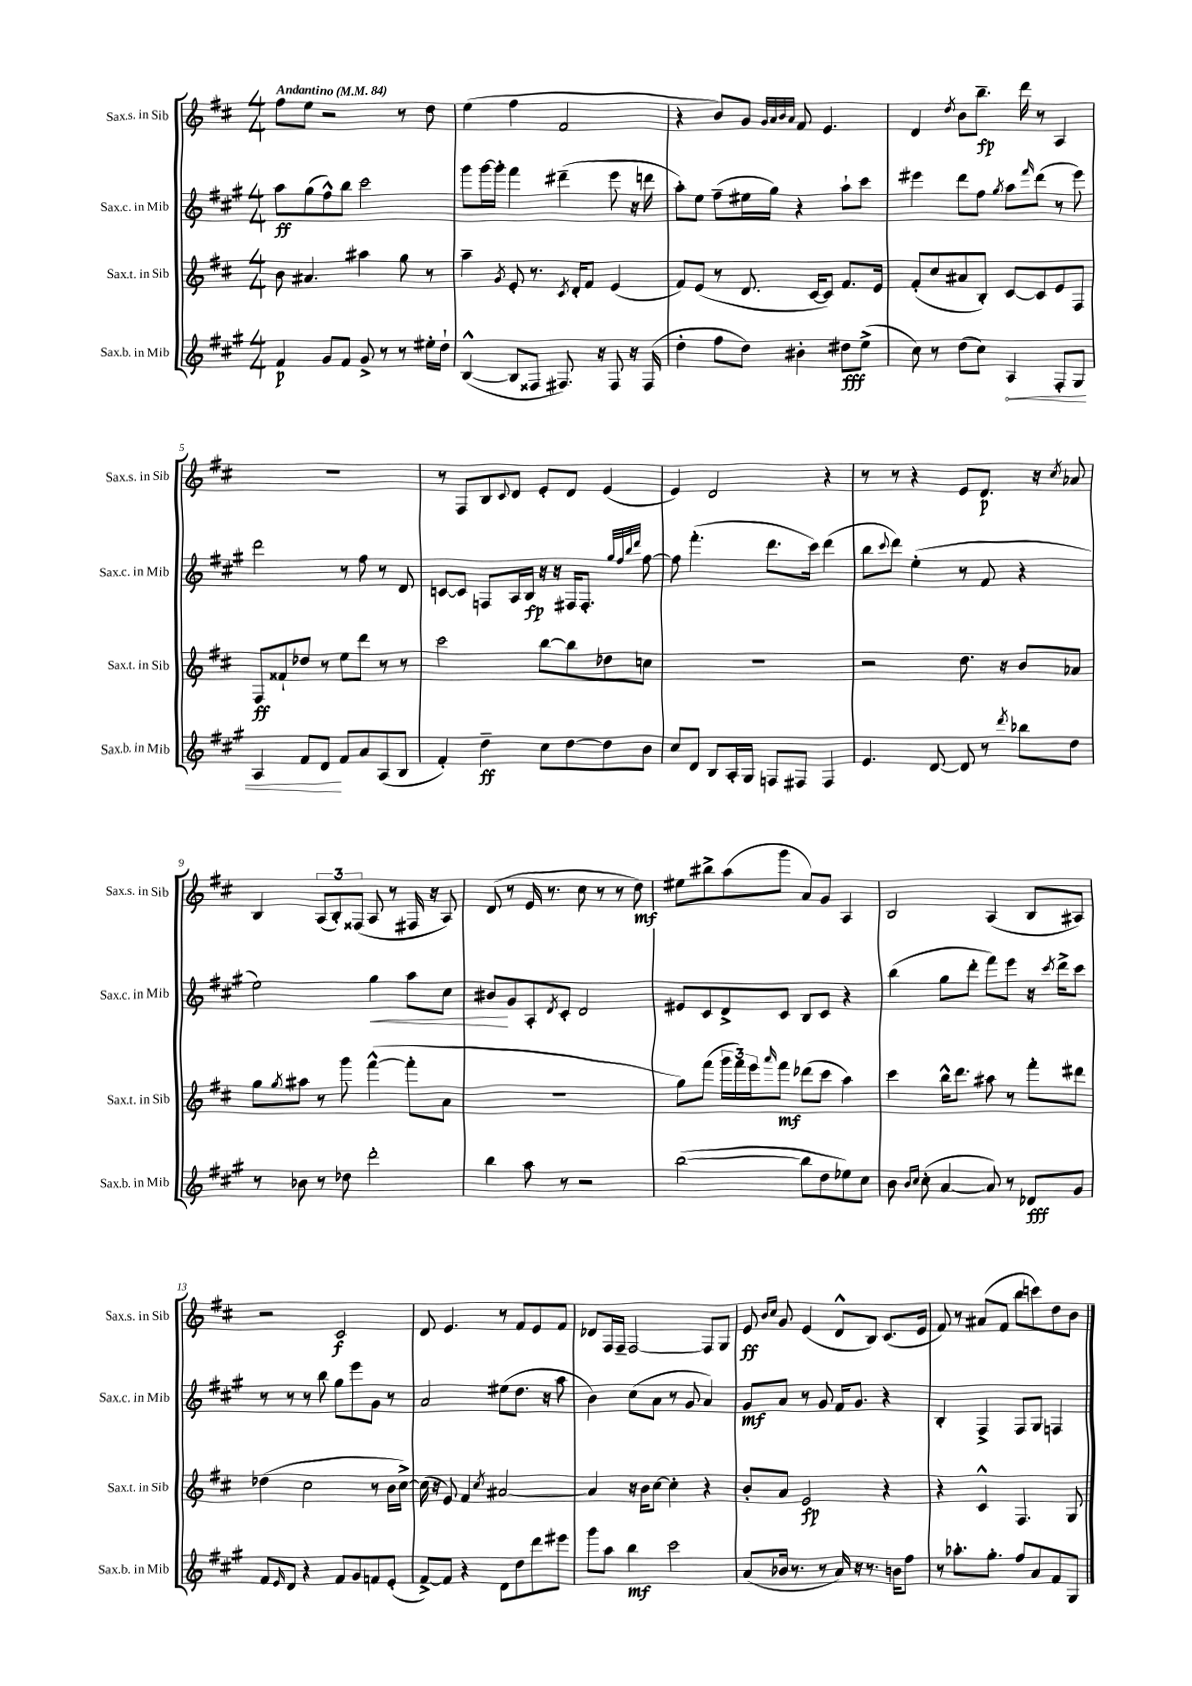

**kern	**kern	**kern	**kern
*staff4	*staff3	*staff2	*staff1
*clefG2	*clefG2	*clefG2	*clefG2
*k[f#c#g#]	*k[f#c#]	*k[f#c#g#]	*k[f#c#]
*M4/4	*M4/4	*M4/4	*M4/4
*MM84	*MM84	*MM84	*MM84
4f#	8b	8aa	8ff#
.	4.a#	(8gg#	8ee
8g#	.	8ff#^^)	2r
8f#	.	8bb	.
8g#^	4aa#	2ccc#	.
8r	.	.	.
8r	8gg	.	8r
16ee#'	8r	.	8dd
16dd`	.	.	.
=	=	=	=
([4B^^	4aa~	8ggg#	(4ee
.	.	[16ggg#	.
.	.	16ggg#']	.
.	8qg	.	.
8B]	8e'	4fff#	4ff#
8F##	8.r	.	.
8.F#)	.	(4ddd#~	2f#
.	8qc#	.	.
.	16d'	.	.
.	8f#	.	.
16r	.	.	.
8F#	(4e	8eee	.
16r	.	16r	.
(16F#	.	16ddd	.
=	=	=	=
4dd'	8f#)	8aa')	4r
.	(8e	8ee	.
8ff#	8r	(8ff#~	8b)
8dd)	8.d	16ee#	8g
.	.	16gg#)	.
.	.	.	32qqg
.	.	.	32qqa
.	.	.	32qqb
.	.	.	32qqa
4b#'	.	4r	8f#
.	[16c#	.	.
.	8c#])	.	4.e
8dd#	8.f#	8aa`	.
(8ee^	.	8ccc#	.
.	16e	.	.
=	=	=	=
8cc#)	(8f#'	4eee#	4d
8r	8cc#	.	.
.	.	.	8qdd
(8dd	8a#	8ddd	8b
8cc#)	8B')	8ff#	8.bb~
.	.	8qgg#	.
4A	[8c#	8aa	.
.	.	.	16ddd
.	.	16qqfff#	.
.	8c#]	(8ddd	8r
8F#'	8e	8r	4A
8G#	8F#	8eee#)	.
=	=	=	=
4A	8F#	2ddd	1r
.	8f##`	.	.
8f#	8dd-	.	.
8d	8r	.	.
8f#	8ee	8r	.
8a	8ddd	8ff#	.
(8A	8r	8r	.
8B	8r	8d	.
=	=	=	=
4f#')	2ccc#	[8c	8r
.	.	8c]	8F#
4dd~	.	8F	8B
.	.	.	8qqc#
.	.	16A	8d
.	.	16B	.
8cc#	[8bb	16r	8e'
.	.	16r	.
[8dd	8bb]	16F#	8d
.	.	8.F#'	.
8dd]	8dd-	.	(4e
.	.	32qqgg#	.
.	.	32qqff#	.
.	.	32qqbb	.
.	.	32qqddd	.
8b	8cc	[8ff#	.
=	=	=	=
8cc#	1r	8ff#]	4e)
8d	.	(4.fff#'	.
8B	.	.	2d
16A'	.	.	.
16G#	.	.	.
8F	.	8.ddd	.
8F#	.	.	.
.	.	16ccc#)	.
4F#	.	(4ddd	4r
=	=	=	=
4.e	2r	8bb	8r
.	.	8qqccc#	.
.	.	8ddd)	8r
.	.	(4ee'	4r
[8d	.	.	.
8d]	8.dd	8r	8e
8r	.	8f#	8.d
.	16r	.	.
8qddd	.	.	.
8bb-	8b	4r	.
.	.	.	16r
.	.	.	8qcc#
8dd	8a-	.	8a-
=	=	=	=
8r	8gg	2ee)	4B
.	8qgg	.	.
8b-	8aa#	.	.
8r	8r	.	(12A
.	.	.	12B')
8dd-	8ggg	.	.
.	.	.	(12F##
2ddd'	([4fff#^^	4gg#	8A
.	.	.	8r
.	8fff#']	8aa	16F#
.	.	.	16r
.	8a	8cc#	8A)
=	=	=	=
4bb	1r	8b#	(8d
.	.	8g#	8r
8aa	.	8A'	16e
.	.	.	8.r
.	.	8qd	.
8r	.	8c#'	.
2r	.	2d	8cc#
.	.	.	8r
.	.	.	8r
.	.	.	8dd)
=	=	=	=
([2bb	8gg)	8e#	8ee#
.	(8fff#	8c#	8bb#^
.	24ggg	8d^	(8aa
.	24fff#)	.	.
.	24eee	.	.
.	16qqaaa	.	.
.	8fff#	8c#	8ggg
8bb]	(8ddd-	8B	8a)
8dd	8ccc#	8c#	8g
8ee-)	4aa)	4r	4A
8cc#	.	.	.
=	=	=	=
8b	4ccc#	(4bb	2B
16qqb	.	.	.
16qqcc#	.	.	.
(8cc#'	.	.	.
[4a	16bb^^	8gg#	.
.	8.ddd	.	.
.	.	8ddd'	.
8a])	8aa#	8fff#)	(4A
8r	8r	8eee	.
8d-	8fff#'	16r	8B
.	.	8qccc#	.
.	.	16ddd^	.
8g#	8ddd#	8ccc#	8A#)
=	=	=	=
8f#	(4dd-	8r	2r
16qqe	.	.	.
8d	.	8r	.
4r	2cc#	8r	.
.	.	8bb	.
8f#	.	8gg#	2c#
8g#	.	8eee	.
8f	8r	8g#	.
(8e'	16b	8r	.
.	[16cc#^)	.	.
=	=	=	=
[8f#^)	(16cc#]	2a	8d
.	16r	.	.
8f#]	8e)	.	4.e
4r	4f#	.	.
.	8qcc#	.	.
8d	[2a#	(8ee#	8r
8dd	.	8.dd	8f#
8ddd	.	.	8e
.	.	16r	.
8eee#	.	8aa	8f#
=	=	=	=
8ggg#	4a#]	4b)	8d-
8aa	.	.	16F#
.	.	.	16F#~
4bb	16r	(8cc#	[2F#
.	16b	.	.
.	[8cc#	8a	.
2ccc#	4cc#']	8r	.
.	.	8g#	.
.	4r	4a)	8F#]
.	.	.	8G
=	=	=	=
(8a	8b'	8g#	8e
.	.	.	16qqb
.	.	.	16qqcc#
16b-	8a	8a	8g
8.r	.	.	.
.	2e	8r	(4e
8r	.	8g#	.
16a)	.	16f#	8d^^
16r	.	8.g#	.
8.r	.	.	8B)
.	4r	4r	(8.c#
16b	.	.	.
8ff#	.	.	.
.	.	.	16e
=	=	=	=
8r	4r	4B'	8f#)
8.aa-'	.	.	8r
.	4c#^^	4F#^	(8a#
8.gg#'	.	.	.
.	.	.	8f#
8ff#	4.F#	8F#	8bb
8a	.	8G#	8ccc)
8f#	.	4F	8dd
8G#	8G	.	8b
==	==	==	==
*-	*-	*-	*-
